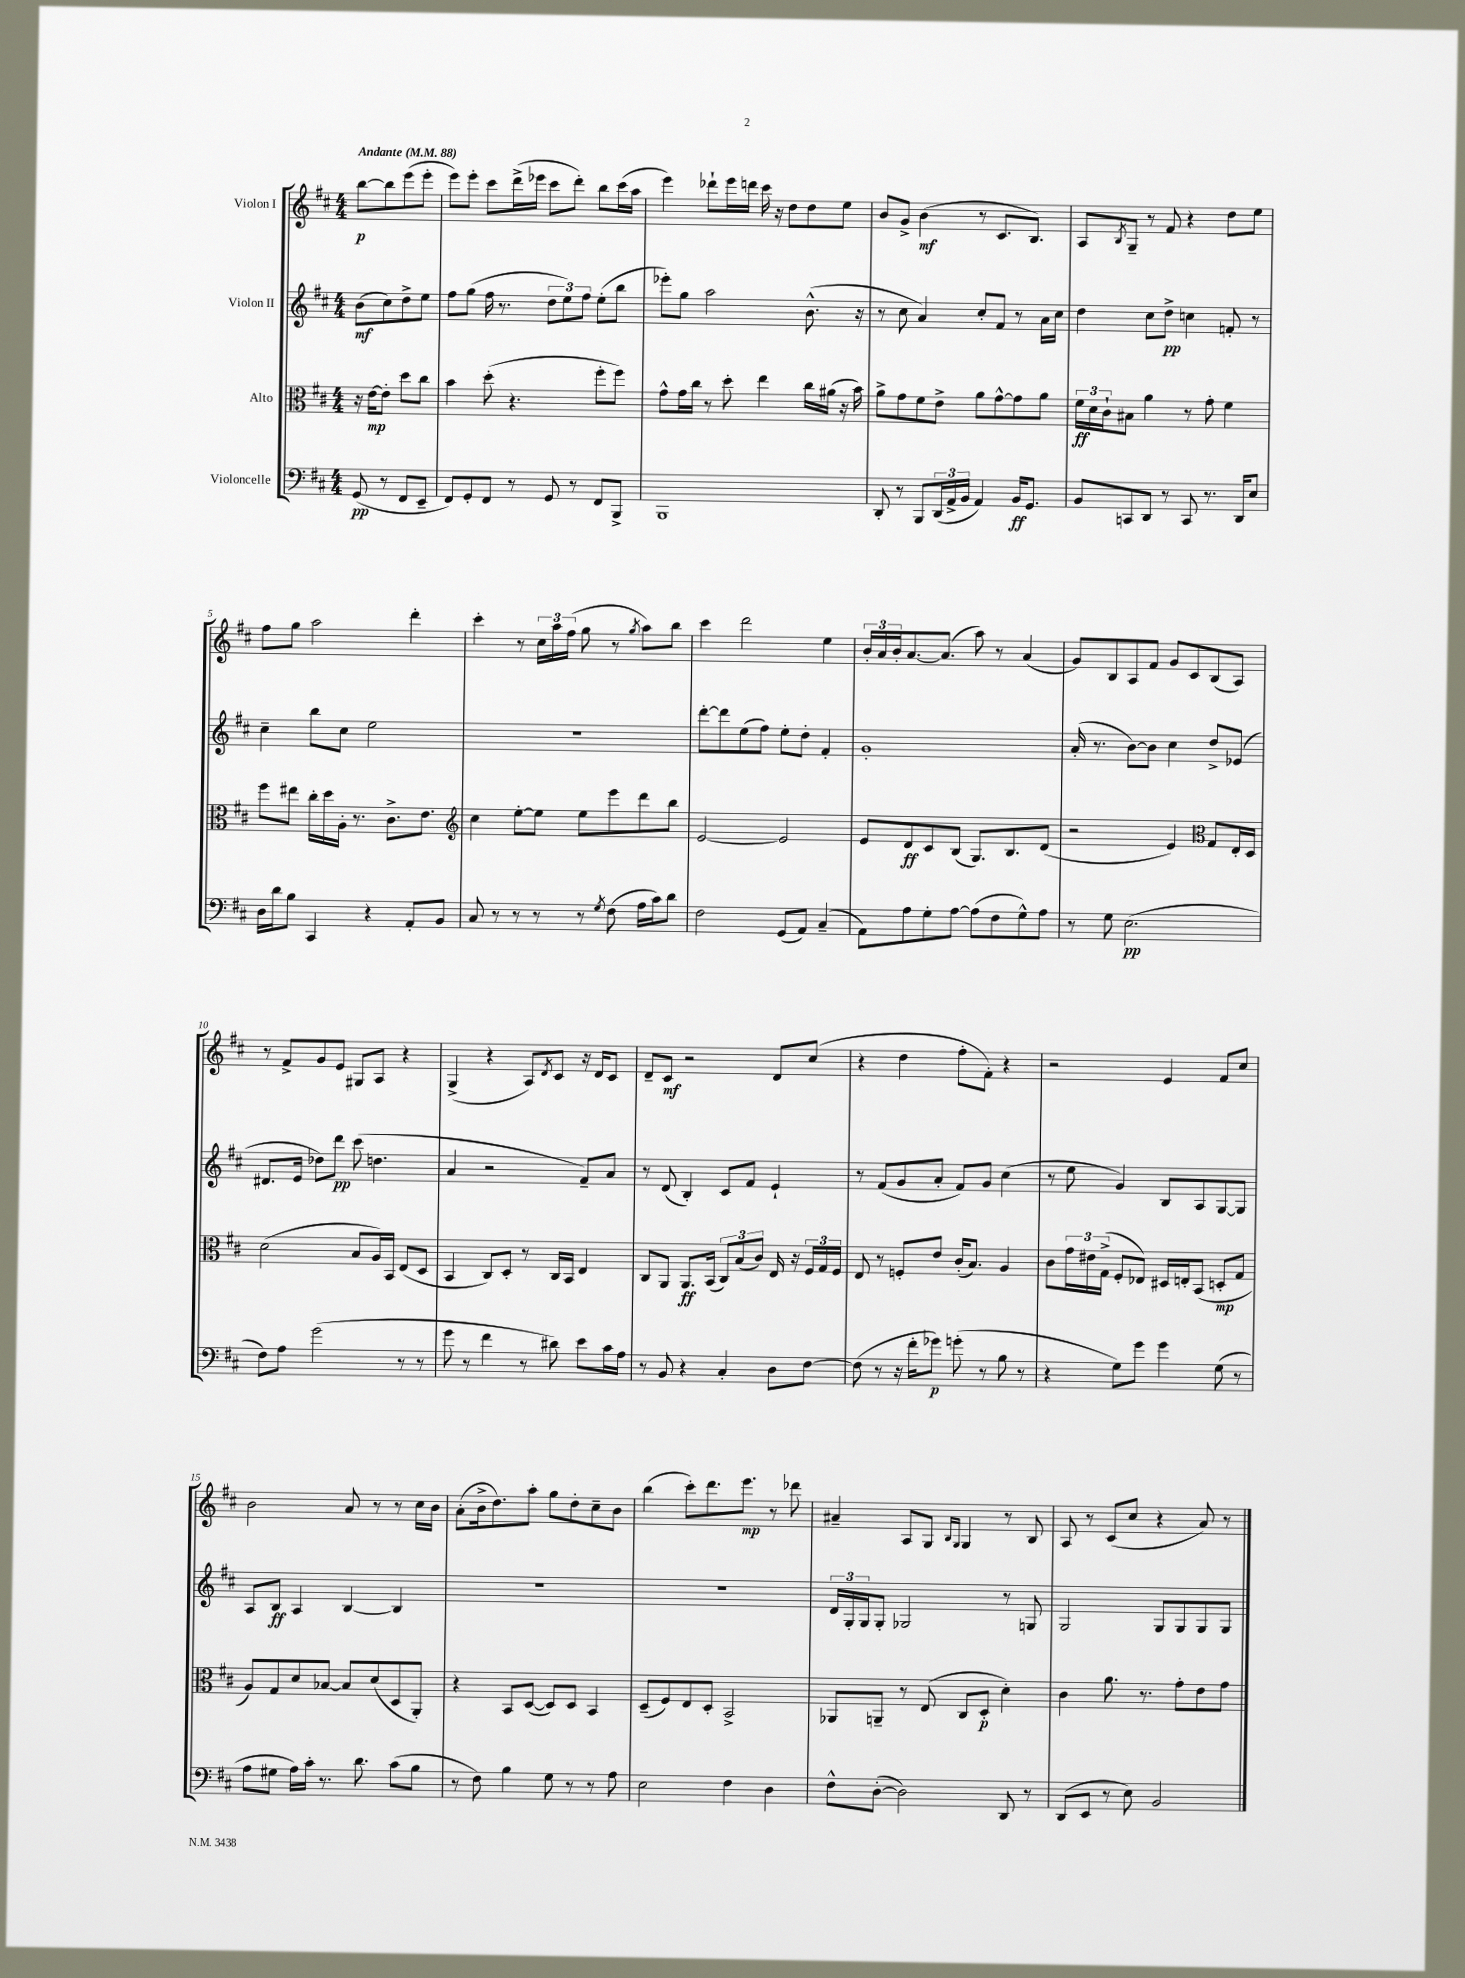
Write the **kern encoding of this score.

**kern	**kern	**kern	**kern
*staff4	*staff3	*staff2	*staff1
*clefF4	*clefC3	*clefG2	*clefG2
*k[f#c#]	*k[f#c#]	*k[f#c#]	*k[f#c#]
*M4/4	*M4/4	*M4/4	*M4/4
*MM88	*MM88	*MM88	*MM88
(8GG	16r	(8b	[8bb
.	[16e	.	.
8r	8e']	8cc#)	8bb]
8FF#	8dd	8dd^	(8eee
8EE~	8cc#	8ee	8eee'
=	=	=	=
8FF#)	4b	8ff#	8eee)
8GG'	.	(8gg	8eee'
8FF#	(8dd'	16ff#	8ccc#
.	.	8.r	.
8r	4.r	.	(16ddd^
.	.	.	16eee-
8GG	.	12dd	8ccc#
.	.	12ee)	.
8r	.	.	8ddd')
.	.	12ff#	.
8FF#	8ff#'	(8ee'	8bb
8BBB^	8ff#)	8bb	(16ccc#
.	.	.	16aa
=	=	=	=
1BBB	8g^^	8eee-')	4eee)
.	16g	8gg	.
.	16cc#	.	.
.	8r	2aa	8ddd-`
.	8dd'	.	16eee
.	.	.	16ddd
.	4ee	.	16ccc#
.	.	.	16r
.	.	.	8dd
.	16cc#	(8.b^^	8dd
.	(16a#	.	.
.	16r	.	8ee
.	16b)	16r	.
=	=	=	=
8DD'	8a^	8r	8b
8r	8g	8cc#	8g^
8BBB	8f#	4a)	(4b
(24DD	8e^	.	.
24AA^	.	.	.
24BB	.	.	.
4AA)	8a	8cc#'	8r
.	[8g^^	8f#	8.c#
16BB	8g]	8r	.
8.GG	.	.	8.B)
.	8a	16a	.
.	.	16cc#	.
=	=	=	=
8BB	24f#	4dd	8A
.	24d	.	.
.	24c#`	.	.
.	.	.	8qB
8CC	8B#	.	8G~
8DD	4a	8cc#	8r
8r	.	8dd^	8f#
8CC	8r	4cc	4r
8.r	8g'	.	.
.	4f#	8f'	8dd
16DD	.	.	.
8E	.	8r	8ee
=	=	=	=
16D	8ff#	4cc#~	8ff#
16d	.	.	.
8B	8ee#	.	8gg
4CC#	16cc#'	8bb	2aa
.	16dd	.	.
.	16A'	8cc#	.
.	8.r	.	.
4r	.	2ee	.
.	8.c#^	.	.
8AA'	.	.	4ddd'
.	8.e	.	.
8BB	.	.	.
=	=	=	=
*	*clefG2	*	*
8C#	4cc#	1r	4ccc#'
8r	.	.	.
8r	[8ee'	.	8r
8r	8ee]	.	24cc#
.	.	.	24aa
.	.	.	(24ff#
8r	8ee	.	8gg
8qG	.	.	.
(8F#	8eee	.	8r
.	.	.	8qgg
16A	8ddd	.	8aa)
16c#)	.	.	.
8d	8bb	.	8bb
=	=	=	=
2F#	[2e	[8ddd'	4ccc#
.	.	8ddd]	.
.	.	(8ee	2ddd
.	.	8ff#)	.
(8GG	2e]	8ee'	.
8AA)	.	8dd'	.
(4C#~	.	4f#'	4ee
=	=	=	=
8AA)	8e	1g'	24b'
.	.	.	24a
.	.	.	24b'
8A	8d	.	[8.a
8G'	8c#	.	.
.	.	.	(8.a]
[8A	(8B	.	.
(8A]	8.G)	.	8aa)
8F#	.	.	8r
.	8.B	.	.
8G^^)	.	.	(4a
8A	(8d	.	.
=	=	=	=
8r	2r	(16a'	8g)
.	.	8.r	.
8G	.	.	8B
(2.E	.	[8b)	8A
.	.	8b]	8f#
.	4e)	4cc#	8g
.	.	.	8c#
*	*clefC3	*	*
.	8G	8dd^	(8B
.	16E'	(8e-	8A)
.	16D	.	.
=	=	=	=
8F#)	(2d	8.d#	8r
8A	.	.	8f#^
.	.	16e	.
(2g	.	8dd-)	8g
.	.	8ddd	8e
.	8B	(8ccc#	8G#
.	16A)	4.dd	8A
.	16BB	.	.
8r	(8E	.	4r
8r	8D	.	.
=	=	=	=
8g	4BB	4a	(4G^
8r	.	.	.
4f#	8C#)	2r	4r
.	8D'	.	.
8r	8r	.	8A)
.	.	.	8qd
8d#)	16C#	.	8c#
.	16BB	.	.
8e	4E	8f#~)	16r
.	.	.	16d
16c#	.	8a	8c#
16A	.	.	.
=	=	=	=
8r	8C#	8r	8d~
8BB	8AA	(8d	8c#
4r	8.AA	4B')	2r
.	(16BB	.	.
4C#'	12C#)	8c#	.
.	(12B	.	.
.	.	8f#	.
.	12c#)	.	.
8D	16E	4e`	8d
.	16r	.	.
[8F#	24F#	.	(8cc#
.	24G	.	.
.	24F#	.	.
=	=	=	=
(8F#]	8E	8r	4r
8r	8r	(8f#	.
16r	8F'	8g	4dd
16f#'	.	.	.
8g-)	8e	8a'	.
(8g'	(16c#'	8f#)	8ff#'
.	8.B)	.	.
8r	.	8g	8f#')
8B	4A	(4cc#	4r
8r	.	.	.
=	=	=	=
4r	8c#	8r	2r
.	24g	8ee	.
.	24e#	.	.
.	(24G^	.	.
8G)	8F#'	4g)	.
8g	8E-)	.	.
4g	16D#	8B	4e
.	16E'	.	.
.	(8BB	8A	.
(8G	8D'	[8G	8f#
8r	8G	8G]	8cc#
=	=	=	=
8A	8A)	8A	2b
8G#	8G	8B	.
16A)	8d	4A	.
16c#'	.	.	.
8.r	[8B-	.	.
.	8B-]	[4B	8a
8.d	.	.	.
.	(8d	.	8r
(8c#	8D	4B]	8r
8B	8AA')	.	16cc#
.	.	.	16b
=	=	=	=
8r	4r	1r	(8a'
8F#)	.	.	16b^
.	.	.	8.dd)
4B	8BB	.	.
.	([8D	.	8aa'
8G	8D])	.	8gg
8r	8D	.	8dd'
8r	4BB	.	8cc#~
8A	.	.	8b
=	=	=	=
2E	(8D~	1r	(4bb
.	8F#)	.	.
.	8E	.	8ccc#')
.	8D'	.	8.ddd
4F#	2BB^	.	.
.	.	.	8.eee
4D	.	.	8r
.	.	.	8ddd-
=	=	=	=
8F#^^	8AA-	24d	4a#~
.	.	24G'	.
.	.	24G	.
([8D'	8AA~	8G'	.
2D])	8r	2G-	8A
.	(8E	.	8G
.	.	.	16qqB
.	.	.	16qqG
.	8C#	.	4G
.	8D'	.	.
8DD	4d')	8r	8r
8r	.	8G	8B
=	=	=	=
(8DD	4c#	2G	8A
8EE	.	.	8r
8r	8.a	.	(8c#
8E)	.	.	8cc#
.	8.r	.	.
2BB	.	8G	4r
.	8g'	8G	.
.	8e	8G	8a)
.	8g	8G	8r
==	==	==	==
*-	*-	*-	*-
